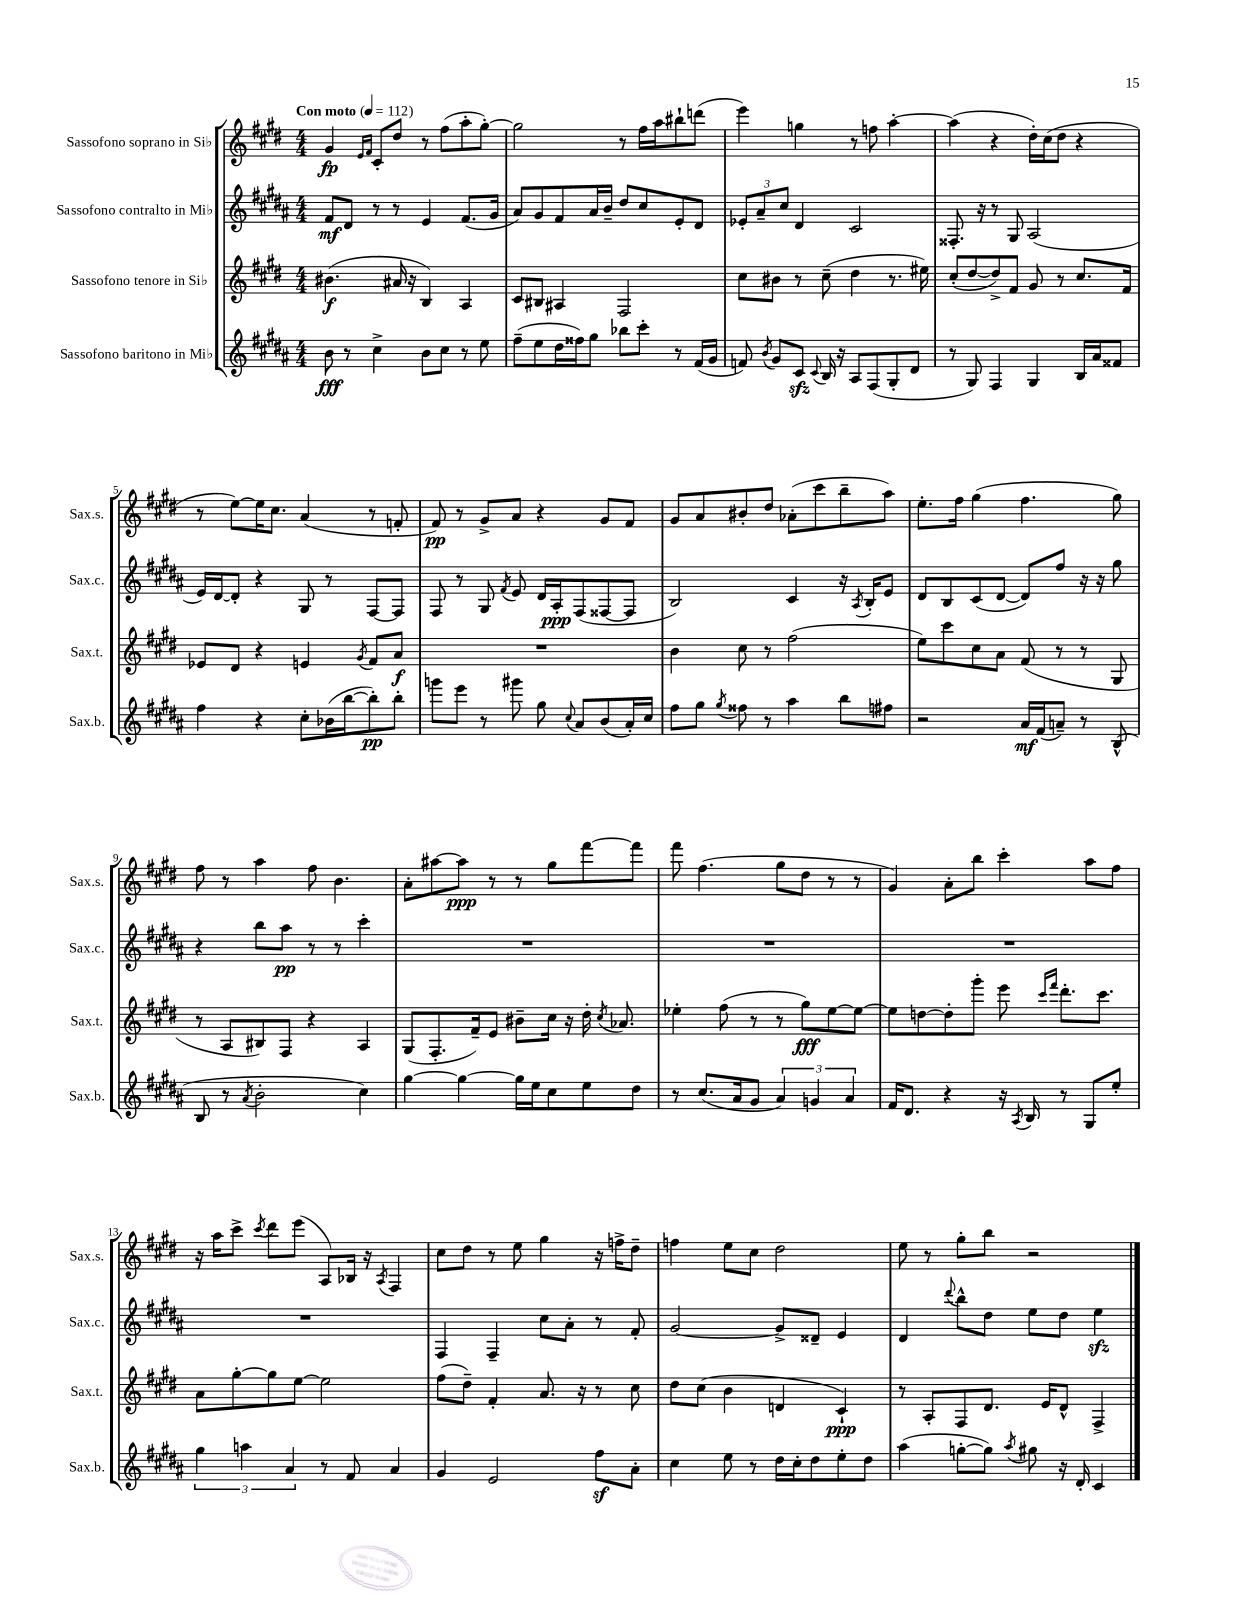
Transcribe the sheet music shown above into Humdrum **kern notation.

**kern	**kern	**kern	**kern
*staff4	*staff3	*staff2	*staff1
*clefG2	*clefG2	*clefG2	*clefG2
*k[f#c#g#d#a#]	*k[f#c#g#d#]	*k[f#c#g#d#a#]	*k[f#c#g#d#]
*M4/4	*M4/4	*M4/4	*M4/4
*MM112	*MM112	*MM112	*MM112
8b	(4.b#	8f#	4g#
8r	.	8d#	.
.	.	.	16qqe
.	.	.	16qqf#
4cc#^	.	8r	8c#'
.	16a#	8r	8dd#
.	16r	.	.
8b	4B)	4e	8r
8cc#	.	.	(8ff#
8r	4A	(8.f#	8aa'
8ee	.	.	[8gg#')
.	.	16g#	.
=	=	=	=
(8ff#~	8c#	8a#)	2gg#]
8ee	8B#	8g#	.
16dd#	4A#	8f#	.
16ff##)	.	.	.
8gg#	.	16a#	.
.	.	16b~	.
8bb-	2F#	8dd#	8r
8ccc#'	.	8cc#	16ff#
.	.	.	16aa
8r	.	8e'	8bb#`
(16f#	.	8d#	(8ddd
16g#	.	.	.
=	=	=	=
8f)	8cc#	12e-'	4eee)
.	.	12a#~	.
8qb	.	.	.
8g#	8b#	.	.
.	.	12cc#	.
8c#	8r	4d#	4gg
8qqc#	.	.	.
16B	(8cc#~	.	.
16r	.	.	.
8A#	4dd#	2c#	8r
(8F#	.	.	8ff
8G#'	8.r	.	[4aa'
8d#	.	.	.
.	16ee#)	.	.
=	=	=	=
8r	(8cc#'	8.F##'	(4aa]
8G#)	[8dd#	.	.
.	.	16r	.
4F#	8dd#^])	8r	4r
.	8f#	8G#	.
4G#	8g#	(2A#	16dd#')
.	.	.	(16cc#
.	8r	.	8dd#
16B	8.cc#	.	4r
16a#	.	.	.
8f##	.	.	.
.	16f#	.	.
=	=	=	=
4ff#	8e-	16e)	8r
.	.	[16d#	.
.	8d#	8d#']	[8ee)
4r	4r	4r	16ee]
.	.	.	8.cc#
8cc#'	4e	8G#	(4a
(16b-	.	8r	.
[16bb	.	.	.
.	8qg#	.	.
8bb'])	8f#	[8F#	8r
8bb'	8a	8F#]	8f'
=	=	=	=
8ggg	1r	8F#	8f#)
8eee	.	8r	8r
8r	.	8G#	8g#^
.	.	8qf#	.
8ggg#	.	8e	8a
8gg#	.	16d#	4r
.	.	16A#'	.
8qqcc#	.	.	.
8a#	.	(8F#	.
(8b	.	[8F##	8g#
16a#')	.	8F##]	8f#
16cc#	.	.	.
=	=	=	=
8ff#	4b	2B)	8g#
8gg#	.	.	8a
8qgg#	.	.	.
8ff##	8cc#	.	8b#'
8r	8r	.	8dd#
4aa#	(2ff#	4c#	(8a-'
.	.	.	8ccc#
8bb	.	16r	8bb~
.	.	8qA#	.
.	.	16B'	.
8ff#	.	8e	8aa)
=	=	=	=
2r	8ee)	8d#	8.ee'
.	8ccc#	8B	.
.	.	.	16ff#
.	8cc#	(8c#	(4gg#
.	8a	[8d#	.
16a#	(8f#	8d#])	4.ff#
(16f#	.	.	.
8a~)	8r	8ff#	.
8r	8r	16r	.
.	.	16r	.
(8B^^	8G#	8gg#	8gg#)
=	=	=	=
8B	8r	4r	8ff#
8r	8A	.	8r
8qa#	.	.	.
2b'	8B#)	8bb	4aa
.	8F#	8aa#	.
.	4r	8r	8ff#
.	.	8r	4.b
4cc#)	4A	4ccc#'	.
=	=	=	=
[4gg#	(8G#	1r	8a'
.	8.F#'	.	[8aa#
4gg#_	.	.	8aa#]
.	16f#~)	.	.
.	8e	.	8r
16gg#]	8b#~	.	8r
16ee	.	.	.
8cc#	16cc#	.	8gg#
.	16r	.	.
8ee	16dd#'	.	[8fff#
.	8qcc#	.	.
.	8.a-	.	.
8dd#	.	.	8fff#]
=	=	=	=
8r	4ee-'	1r	8fff#
(8.cc#	.	.	(4.ff#
.	(8ff#	.	.
16a#	.	.	.
8g#	8r	.	.
6a#)	8r	.	8gg#
.	8gg#)	.	8dd#
6g	.	.	.
.	[8ee-	.	8r
6a#	.	.	.
.	8ee-_	.	8r
=	=	=	=
16f#	8ee-]	1r	4g#)
8.d#	.	.	.
.	[8dd	.	.
4r	8dd']	.	8a'
.	8ggg#'	.	8bb
16r	8eee	.	4ccc#'
8qA#	.	.	.
16B	.	.	.
.	16qqccc#	.	.
.	16qqfff#	.	.
8r	8.ddd#'	.	.
8G#	.	.	8aa
.	8.ccc#	.	.
8ee'	.	.	8ff#
=	=	=	=
6gg#	8a	1r	16r
.	.	.	16aa
.	[8gg#'	.	8ccc#^
6aa	.	.	.
.	.	.	8qccc#
.	8gg#]	.	8ddd#
6a#	.	.	.
.	[8ee	.	(8eee
8r	2ee]	.	8A)
8f#	.	.	16B-
.	.	.	16r
.	.	.	8qA
4a#	.	.	4F#
=	=	=	=
4g#	(8ff#	4F#	8cc#
.	8dd#~)	.	8dd#
2e	4f#'	4F#~	8r
.	.	.	8ee
.	8.a	8cc#	4gg#
.	.	8a#'	.
.	16r	.	.
8ff#	8r	8r	16r
.	.	.	16ff^
8a#'	8cc#	8f#'	8dd#~
=	=	=	=
4cc#	8dd#	[2g#	4ff
.	(8cc#	.	.
8ee	4b	.	8ee
8r	.	.	8cc#
16dd#	4d	8g#^]	2dd#
16cc#'	.	.	.
8dd#	.	8d##~	.
8ee'	4c#`)	4e	.
8dd#	.	.	.
=	=	=	=
(4aa#	8r	4d#	8ee
.	8A'	.	8r
.	.	8qqddd#	.
[8gg'	8F#	8bb^^	8gg#'
8gg])	8.d#	8dd#	8bb
8qaa#	.	.	.
8gg#	.	8ee	2r
.	16e	.	.
16r	8d#^^	8dd#	.
16d#'	.	.	.
4c#	4F#^	4ee	.
==	==	==	==
*-	*-	*-	*-
